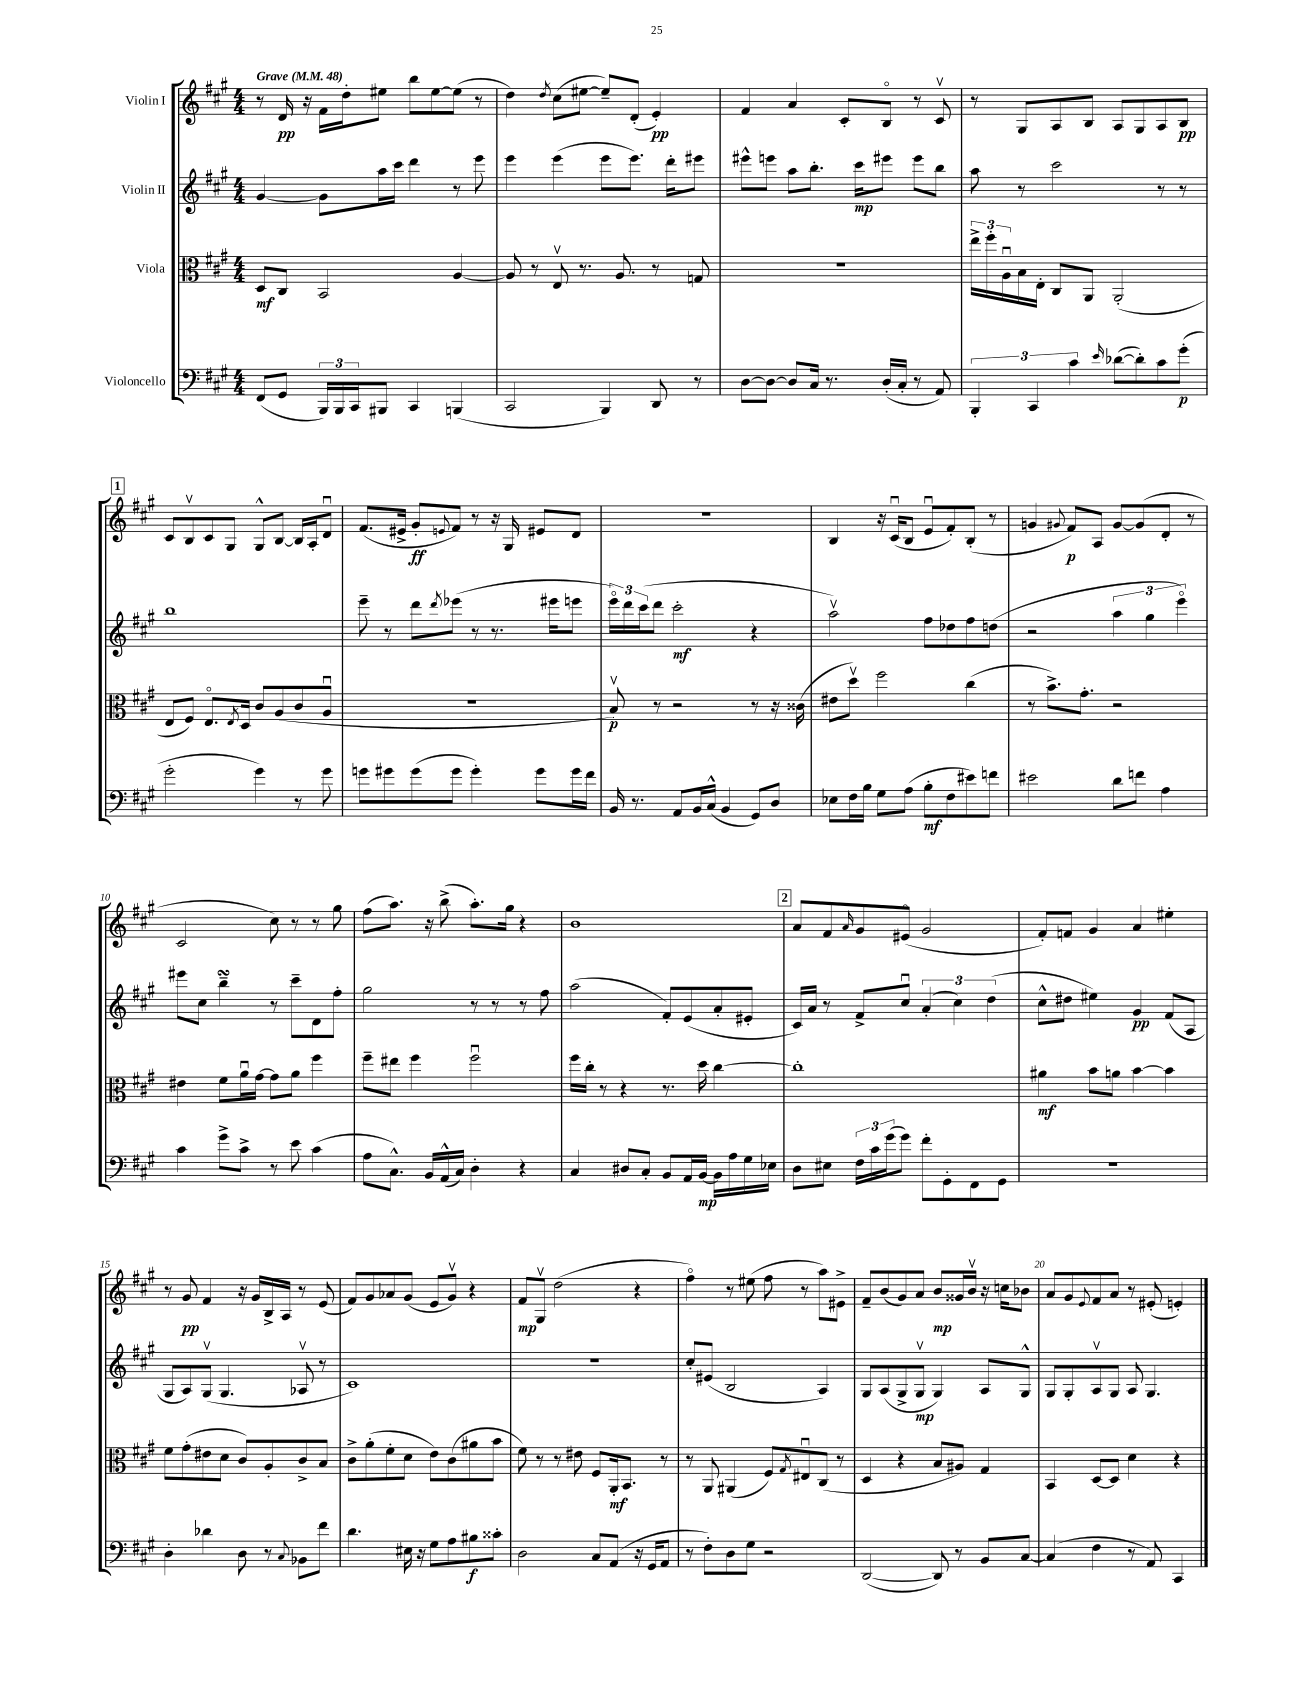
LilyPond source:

<<
\new StaffGroup <<
\new Staff = "s0" \with { instrumentName = "Violin I" } {
    \clef treble \key a \major \numericTimeSignature \time 4/4 \tempo "Grave" 4 = 48
    r8 d'16\pp r16 fis'16 d''16-. eis''8 b''8 eis''8~ eis''8( r8 |
    d''4) \acciaccatura { d''8 } cis''8( eis''8~ eis''8--) d'8-.( e'4-.\pp) |
    fis'4 a'4 cis'8-. b8\flageolet r8 cis'8\upbow |
    r8 gis8 a8 b8 a8 gis8 a8 b8\pp |
    \mark \markup { \box "1" } cis'8 b8\upbow cis'8 gis8 gis8-^ b8~ b16 a16-. d'8\downbow |
    fis'8.( eis'16-> gis'8-.\ff \appoggiatura { e'8 } fis'8) r8 r16 gis16 eis'8 d'8 |
    R1 |
    b4 r16 cis'16\downbow( b8 e'8\downbow fis'8-.) b8-.( r8 |
    g'4 \appoggiatura { gis'8 } fis'8\p) a8 gis'8~ gis'8( d'8-. r8 |
    cis'2 cis''8) r8 r8 gis''8 |
    fis''8( a''8.) r16 b''8->( a''8.-.) gis''16 r4 |
    b'1 |
    \mark \markup { \box "2" } a'8 fis'8 \grace { a'16 } gis'8 eis'8\flageolet( gis'2 |
    fis'8-.) f'8 gis'4 a'4 eis''4-. |
    r8 gis'8\pp fis'4 r16 gis'16 b16-> a16 r8 e'8( |
    fis'8) gis'8 aes'8 gis'8( e'8 gis'8\upbow) r4 |
    fis'8\mp gis8\upbow d''2( r4 |
    fis''4\flageolet) r8 eis''8( fis''8 r8 a''8) eis'8-> |
    fis'8-- b'8( gis'8) a'8 b'8\mp gisis'16 b'16\upbow r16 c''16 bes'8 |
    a'8 gis'8 \appoggiatura { e'8 } fis'8 a'8 r8 eis'8-.( e'4-.) \bar "|." |
}
\new Staff = "s1" \with { instrumentName = "Violin II" } {
    \clef treble \key a \major \numericTimeSignature \time 4/4
    gis'4~ gis'8 a''16 cis'''16 d'''4 r8 e'''8 |
    e'''4 e'''4( e'''8 e'''8.) d'''16-. eis'''8 |
    eis'''8-^ e'''8 a''8 b''8.-. cis'''16\mp eis'''8 eis'''8 b''8 |
    a''8 r8 cis'''2 r8 r8 |
    \mark \markup { \box "1" } b''1 |
    e'''8-- r8 d'''8 \acciaccatura { d'''8 } ees'''8( r8 r8. eis'''16 e'''8 |
    \tuplet 3/2 { e'''16\flageolet) d'''16 cis'''16( } d'''8 cis'''2-.\mf r4 |
    a''2\upbow) fis''8 des''8 fis''8 d''8( |
    r2 \tuplet 3/2 { a''4 gis''4 e'''4\flageolet) } |
    eis'''8 cis''8 b''4--\turn r8 cis'''8-- d'8 fis''8-. |
    gis''2 r8 r8 r8 fis''8 |
    a''2( fis'8-.) e'8( a'8-. eis'8-. |
    \mark \markup { \box "2" } cis'16) a'16 r8 fis'8-> cis''8\downbow \tuplet 3/2 { a'4-.( cis''4) d''4( } |
    cis''8-^ dis''8 eis''4) gis'4\pp fis'8( a8 |
    gis8 a8) gis8\upbow( gis4. aes8\upbow r8 |
    cis'1) |
    R1 |
    cis''8-. eis'8( b2 a4) |
    gis8 a8( gis8-> gis8\upbow\mp gis4) a8 gis8-^ |
    gis8 gis8-. a8\upbow gis8 a8 gis4. \bar "|." |
}
\new Staff = "s2" \with { instrumentName = "Viola" } {
    \clef alto \key a \major \numericTimeSignature \time 4/4
    d8\mf cis8 b,2 a4~ |
    a8 r8 e8\upbow r8. a8. r8 g8 |
    R1 |
    \tuplet 3/2 { e''16-> fis''16-. a16\downbow } b16 e16-. cis8 a,8 a,2-.( |
    \mark \markup { \box "1" } e8 fis8) e8.\flageolet \acciaccatura { e8 } d16 cis'8 a8( cis'8 a8\downbow |
    R1 |
    b8\upbow\p) r8 r2 r8 r16 cisis'16( |
    eis'8 d''8\upbow) fis''2 cis''4( |
    r8 b'8.->) gis'8.-. r2 |
    eis'4 fis'8 a'16\downbow gis'16~ gis'8 a'8 fis''4 |
    fis''8-- eis''8 fis''4 fis''2\downbow |
    fis''16 cis''16-. r8 r4 r8. d''16 cis''4~ |
    \mark \markup { \box "2" } cis''1-. |
    ais'4\mf b'8 a'8 b'4~ b'4 |
    fis'8 gis'8-.( eis'8 d'8 cis'8) a8-. cis'8-> b8 |
    cis'8-> a'8-.( fis'8-. d'8 e'8) cis'8( ais'8 b'8 |
    fis'8) r8 r8 eis'8 fis8 a,16-.\mf b,8. r8 |
    r8 a,8 ais,4( fis8) \acciaccatura { gis8 } eis8\downbow cis8( r8 |
    d4 r4 b8 ais8) gis4 |
    b,4 d8~ d8 d'4 r4 \bar "|." |
}
\new Staff = "s3" \with { instrumentName = "Violoncello" } {
    \clef bass \key a \major \numericTimeSignature \time 4/4
    fis,8( gis,8 \tuplet 3/2 { b,,16) b,,16 cis,16 } bis,,8 cis,4 b,,4( |
    cis,2 b,,4) d,8 r8 |
    d8~ d8~ d8 cis16 r8. d16-.( cis16-. r8 a,8) |
    \tuplet 3/2 { b,,4-. cis,4 cis'4 } \grace { e'16 } des'8~( des'8-.) cis'8 gis'8-.\p( |
    \mark \markup { \box "1" } gis'2-. gis'4) r8 gis'8 |
    g'8 gis'8 gis'8( gis'8 gis'4-.) gis'8 gis'16 fis'16 |
    b,16 r8. a,8 b,16 cis16-^( b,4 gis,8) d8 |
    ees8 fis16 b16 gis8 a8( b8-.\mf fis8 eis'8) f'8 |
    eis'2 d'8 f'8 a4 |
    cis'4 gis'8-> cis'8-> r8 e'8 cis'4( |
    a8 cis8.-^) b,16 a,16-^( cis16) d4-. r4 |
    cis4 dis8 cis8-. b,8 a,16 b,16~\mp b,16 a16 gis16 ees16 |
    \mark \markup { \box "2" } d8 eis8 \tuplet 3/2 { fis16 cis'16 gis'16( } gis'8) fis'8-. gis,8-. fis,8 gis,8 |
    r1 |
    d4-. des'4 d8 r8 \appoggiatura { cis8 } bes,8 fis'8 |
    d'4. eis16 r16 gis8 a8 bis8\f cisis'8-. |
    d2 cis8 a,8( r16 gis,16 a,8 |
    r8 fis8-.) d8 gis8 r2 |
    d,2~( d,8) r8 b,8 cis8~ |
    cis4( fis4 r8 a,8) cis,4 \bar "|." |
}
>>
>>
\layout { \context { \Score \override BarNumber.break-visibility = ##(#f #t #t) barNumberVisibility = #(every-nth-bar-number-visible 5) } }
